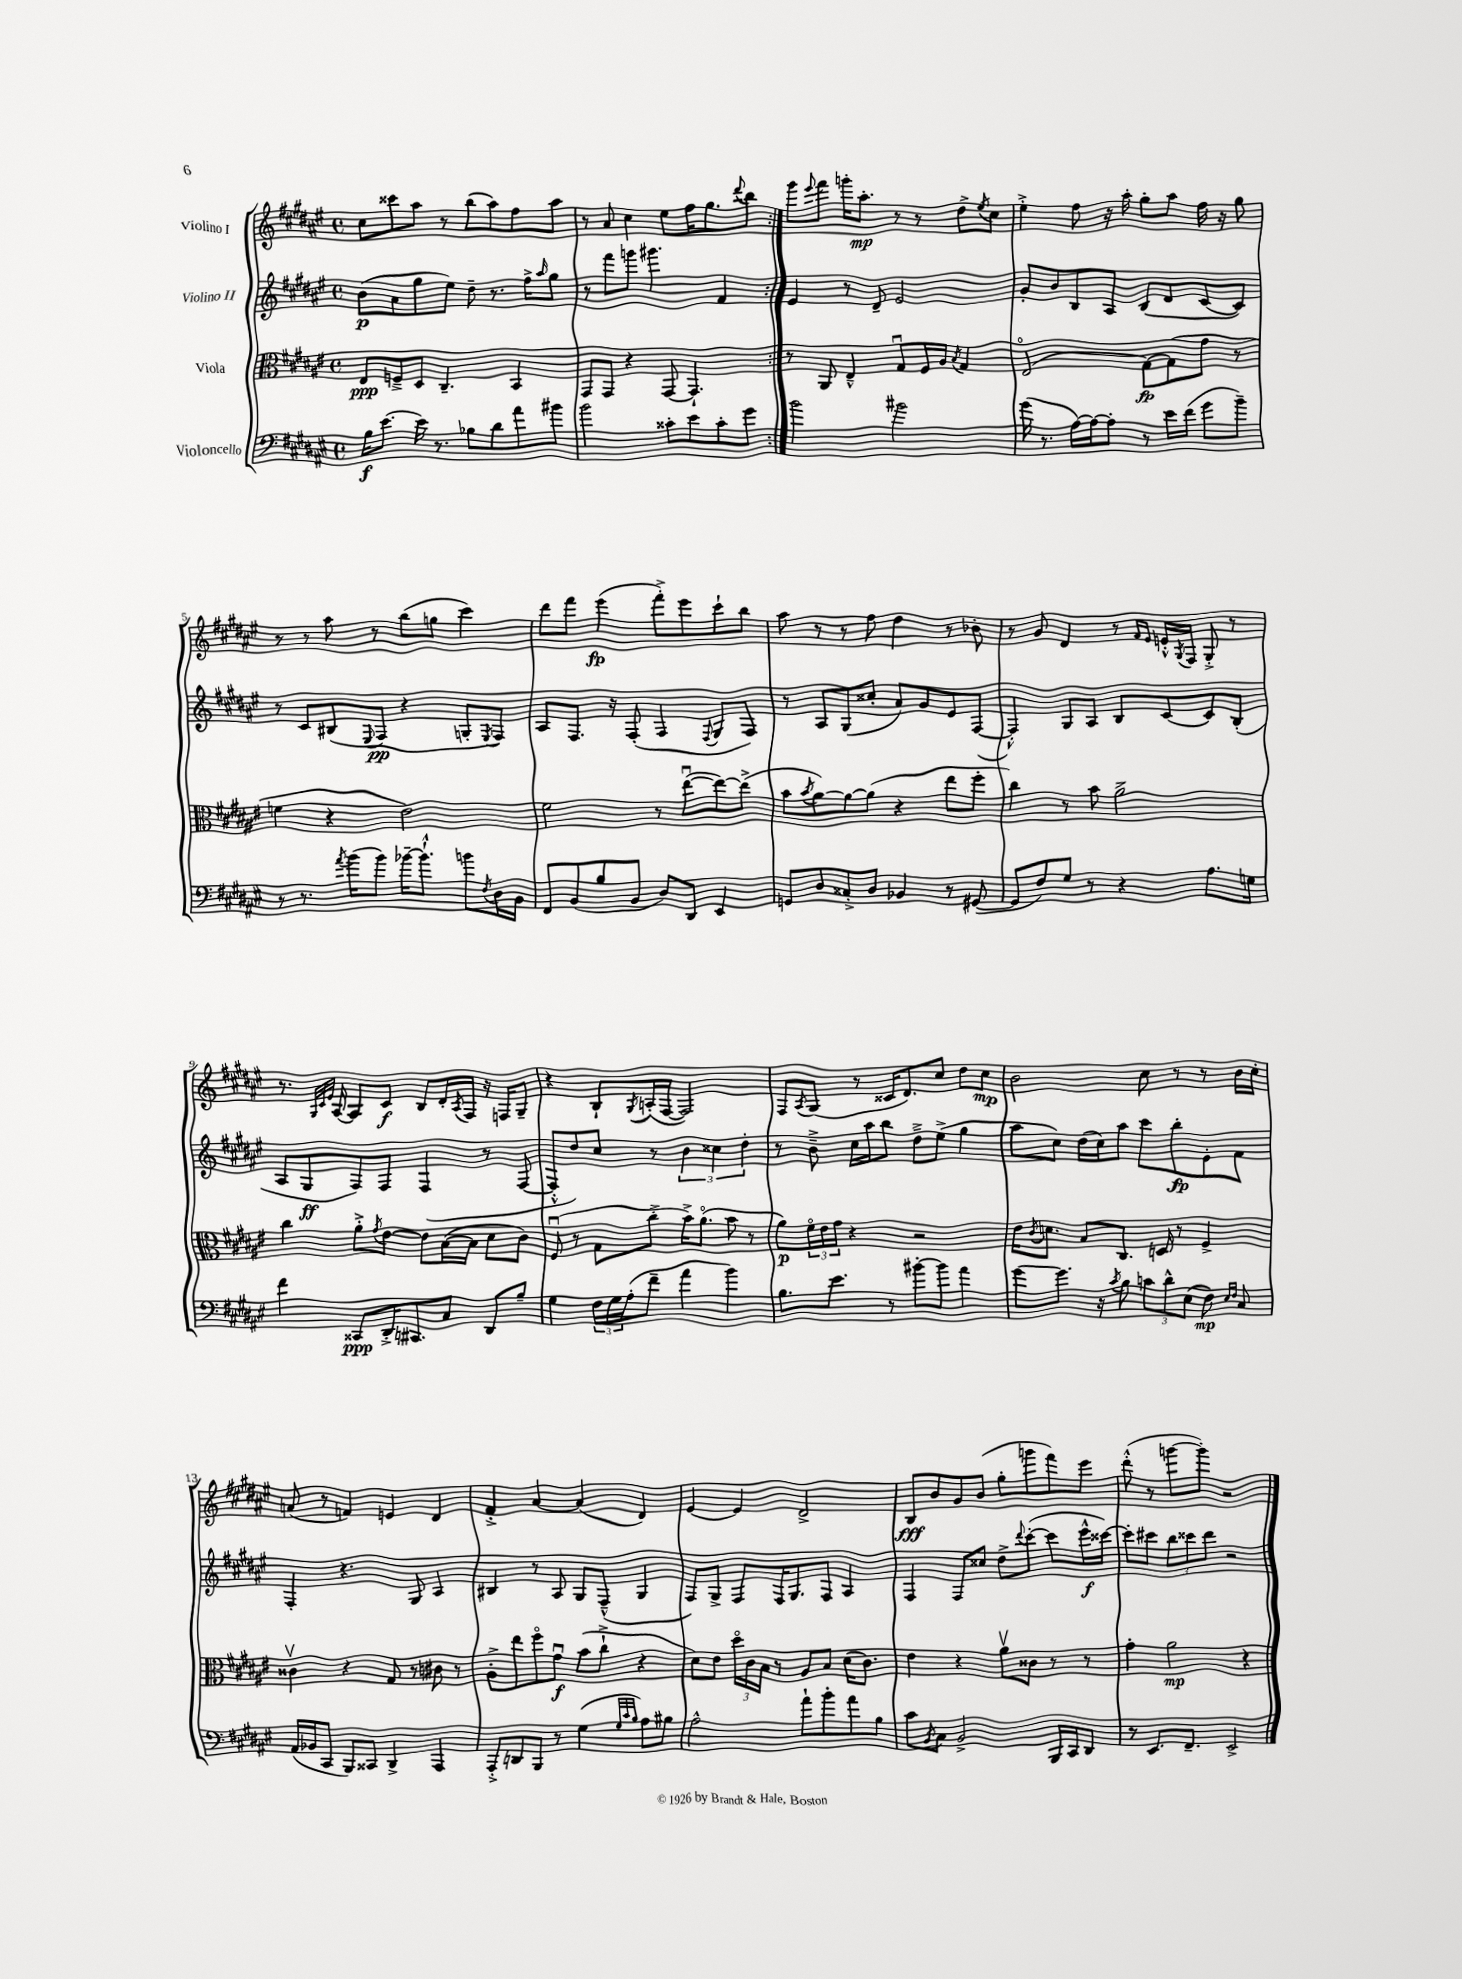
<<
\new StaffGroup <<
\new Staff = "s0" \with { instrumentName = "Violino I" } {
    \clef treble \key fis \major \defaultTimeSignature \time 4/4
    \repeat volta 2 { cis''8 cisis'''8 ais''8 r8 b''8( ais''8) fis''8 ais''8 |
    r8 ais'8 cis''4 eis''8 fis''16 gis''8. \appoggiatura { dis'''8 } b''8 | }
    gis'''8 \appoggiatura { eis'''8 } fis'''8 g'''16-. ais''8.-.\mp r8 r8 dis''8-> \acciaccatura { eis''8 } cis''8 |
    eis''4-.-> fis''8 r16 ais''16-. gis''8-. ais''8 fis''16 r16 gis''8 |
    r8 r8 ais''8 r8 b''8( g''8 cis'''4) |
    dis'''8 fis'''8 eis'''4\fp( fis'''8-.->) eis'''8 cis'''8-! b''8 |
    ais''8 r8 r8 fis''8 dis''4 r8 bes'8-. |
    r8 gis'8 dis'4 r8 \grace { fis'16 eis'16 } e'16-.-^ \acciaccatura { gis8 } fis16 gis8-.-> r8 |
    r8. \grace { gis32 cis'32 eis'32 } ais16~ ais8 cis'8\f b8 dis'16-. \acciaccatura { ais8 } fis16 r16 f16 gis8-- |
    r4 b8-! \acciaccatura { gis8 } a16-.( fis16~ fis2) |
    fis8 \acciaccatura { ais8 } gis8( r8 cisis'16 dis'8.) cis''8 dis''8 cis''8\mp |
    b'2 cis''8 r8 r8 b'16 cis''16-. |
    a'8( r8 f'4) e'4 dis'4 |
    fis'4-.-> ais'4~ ais'4( dis'4) |
    eis'4~ eis'4 dis'2-> |
    b8\fff b'8 gis'8 b'8( gis''8-. g'''8 fis'''8) eis'''8 |
    dis'''8-.-^( r8 g'''8~ g'''8-.) r2 \bar "|." |
}
\new Staff = "s1" \with { instrumentName = "Violino II" } {
    \clef treble \key fis \major \defaultTimeSignature \time 4/4
    \repeat volta 2 { b'8\p( ais'8 gis''8 eis''8) dis''8-- r8. fis''16-> \grace { ais''16 } gis''8 |
    r8 fis'''8 g'''8 gis'''4. fis'4 | }
    eis'4 r8 dis'8-- eis'2 |
    gis'8-. b'8 b8 ais8 b8( dis'8 cis'8~ cis'8) |
    r8 cis'8 bis8( \appoggiatura { eis8 } fis8\pp r4 g8-. \acciaccatura { eis8 } fis8) |
    ais8 fis8. r16 fis8-.( fis4 \appoggiatura { fis8 } gis8 fis8) |
    r8 ais8 gis8( cisis''8-. ais'8) gis'8 eis'8 fis8~( |
    fis4-.-^) gis8 ais8 b8 cis'8~ cis'8 b8-.( |
    ais8 gis8\ff fis8) fis8 fis4( r8 fis8~ |
    fis8-.-^ dis''8) cis''8 r8 \tuplet 3/2 { b'4 cisis''4 dis''4-. } |
    r8 b'8---> cis''16 ais''16 b''8 dis''8---> eis''8->( gis''4 |
    ais''8 cis''8) dis''16( cis''16) ais''8 cis'''8 b''8-.\fp eis'8-. fis'8 |
    fis4-. r4. gis8 ais4 |
    bis4 r8 ais8 gis8 fis8---^( gis4 |
    fis8) gis8-> fis8 fis16 gis8. fis8 ais4 |
    fis4 fis8 cisis''8 dis''8-> \appoggiatura { dis'''8 } cis'''8~-.( cis'''8 eis'''16-^\f cisis'''16~) |
    cisis'''8-. cis'''8 \tuplet 3/2 { b''8 cisis'''8 dis'''8 } r2 \bar "|." |
}
\new Staff = "s2" \with { instrumentName = "Viola" } {
    \clef alto \key fis \major \defaultTimeSignature \time 4/4
    \repeat volta 2 { eis8\ppp f8---> dis8 cis4.-- b,4 |
    gis,8 gis,8 r4 gis,8~ gis,4.-! | }
    r8 ais,8 eis4---^ gis8\downbow fis16 ais16 \acciaccatura { b8 } gis4 |
    eis2\flageolet( gis8~\fp) gis8( gis'8 r8 |
    f'4 r4 eis'2) |
    fis'2 r8 eis''8~\downbow( eis''8~) eis''8->( |
    b'8 \acciaccatura { b'8 } ais'8~) ais'8~ ais'8( r4 eis''8 fis''8-. |
    cis''4) r8 b'8 ais'2-> |
    cis''4 ais'8-.-> \acciaccatura { gis'8 } eis'8~ eis'8 b16~( b16 dis'8 cis'8) |
    fis8\downbow( r8 gis8 cis''8-.-> b'16->) ais'8.\flageolet( b'8 r8 |
    ais'8\p) \tuplet 3/2 { fis'16\flageolet eis'16 gis'16 } r4 r2 |
    eis'16 \acciaccatura { cis'8 } d'8. b8 cis8. d16 r8 fis4-> |
    cisis'4\upbow r4 gis8 r8 cis'8 r8 |
    ais8-.-> eis''8 fis''8\flageolet gis'8\downbow\f b'8( cis''8-!-> r4 |
    dis'8) eis'8 \tuplet 3/2 { dis''16\flageolet cis'16 b16 } r8 ais8 b8 dis'16( cis'8.) |
    eis'4 r4 ais'8\upbow cisis'8 r8 r8 |
    gis'4-. ais'2\mp r4 \bar "|." |
}
\new Staff = "s3" \with { instrumentName = "Violoncello" } {
    \clef bass \key fis \major \defaultTimeSignature \time 4/4
    \repeat volta 2 { b16\f eis'8.~ eis'16 r8. bes8 dis'8 ais'8 bis'8 |
    b'2 cisis'8-. eis'8 cisis'8-. gis'8 | }
    b'2 bis'2 |
    gis'16( r8. ais16~) ais16~ ais8-. r8 eis'16 fis'16( gis'8 b'8--) |
    r8 r8. \acciaccatura { ais'8 } b'16( b'8) bes'16~-- bes'8.-!-^ b'8 \acciaccatura { fis8 } dis16 b,16 |
    fis,8 b,8( b8 b,8 dis8) dis,8 eis,4 |
    g,8 dis8 cisis8-.-> dis8 bes,4 r8 gis,8~( |
    gis,8 fis8) gis8 r8 r4 ais8. g16 |
    fis'4 cisis,8\ppp dis,16-.-> cis,8. cis8 dis,8 b8-- |
    gis4 \tuplet 3/2 { fis16 gis16 ais16-.( } fis'8-- ais'4 b'4) |
    b8. eis'8. r8 bis'8~-. bis'8 ais'4 |
    gis'8~ gis'8. r16 \acciaccatura { cis'8 } b8 \tuplet 3/2 { c'8 dis'8-^ eis8( } fis8\mp) \grace { eis16 fis16 } cis8 |
    ais,16( bes,16 cis,8 b,,8) cisis,8 dis,4-> ais,,4 |
    ais,,8-.-> d,8 b,,8 r8 gis4( \grace { gis32 cis'32 b32 } ais8) bis8 |
    ais2-^ ais'8-! b'8-. ais'8 b8 |
    cis'8 \acciaccatura { b,8 } cis8 b,2-> b,,16 cis,16 dis,8 |
    r8 eis,8. fis,8.-- eis,2-> \bar "|." |
}
>>
>>
